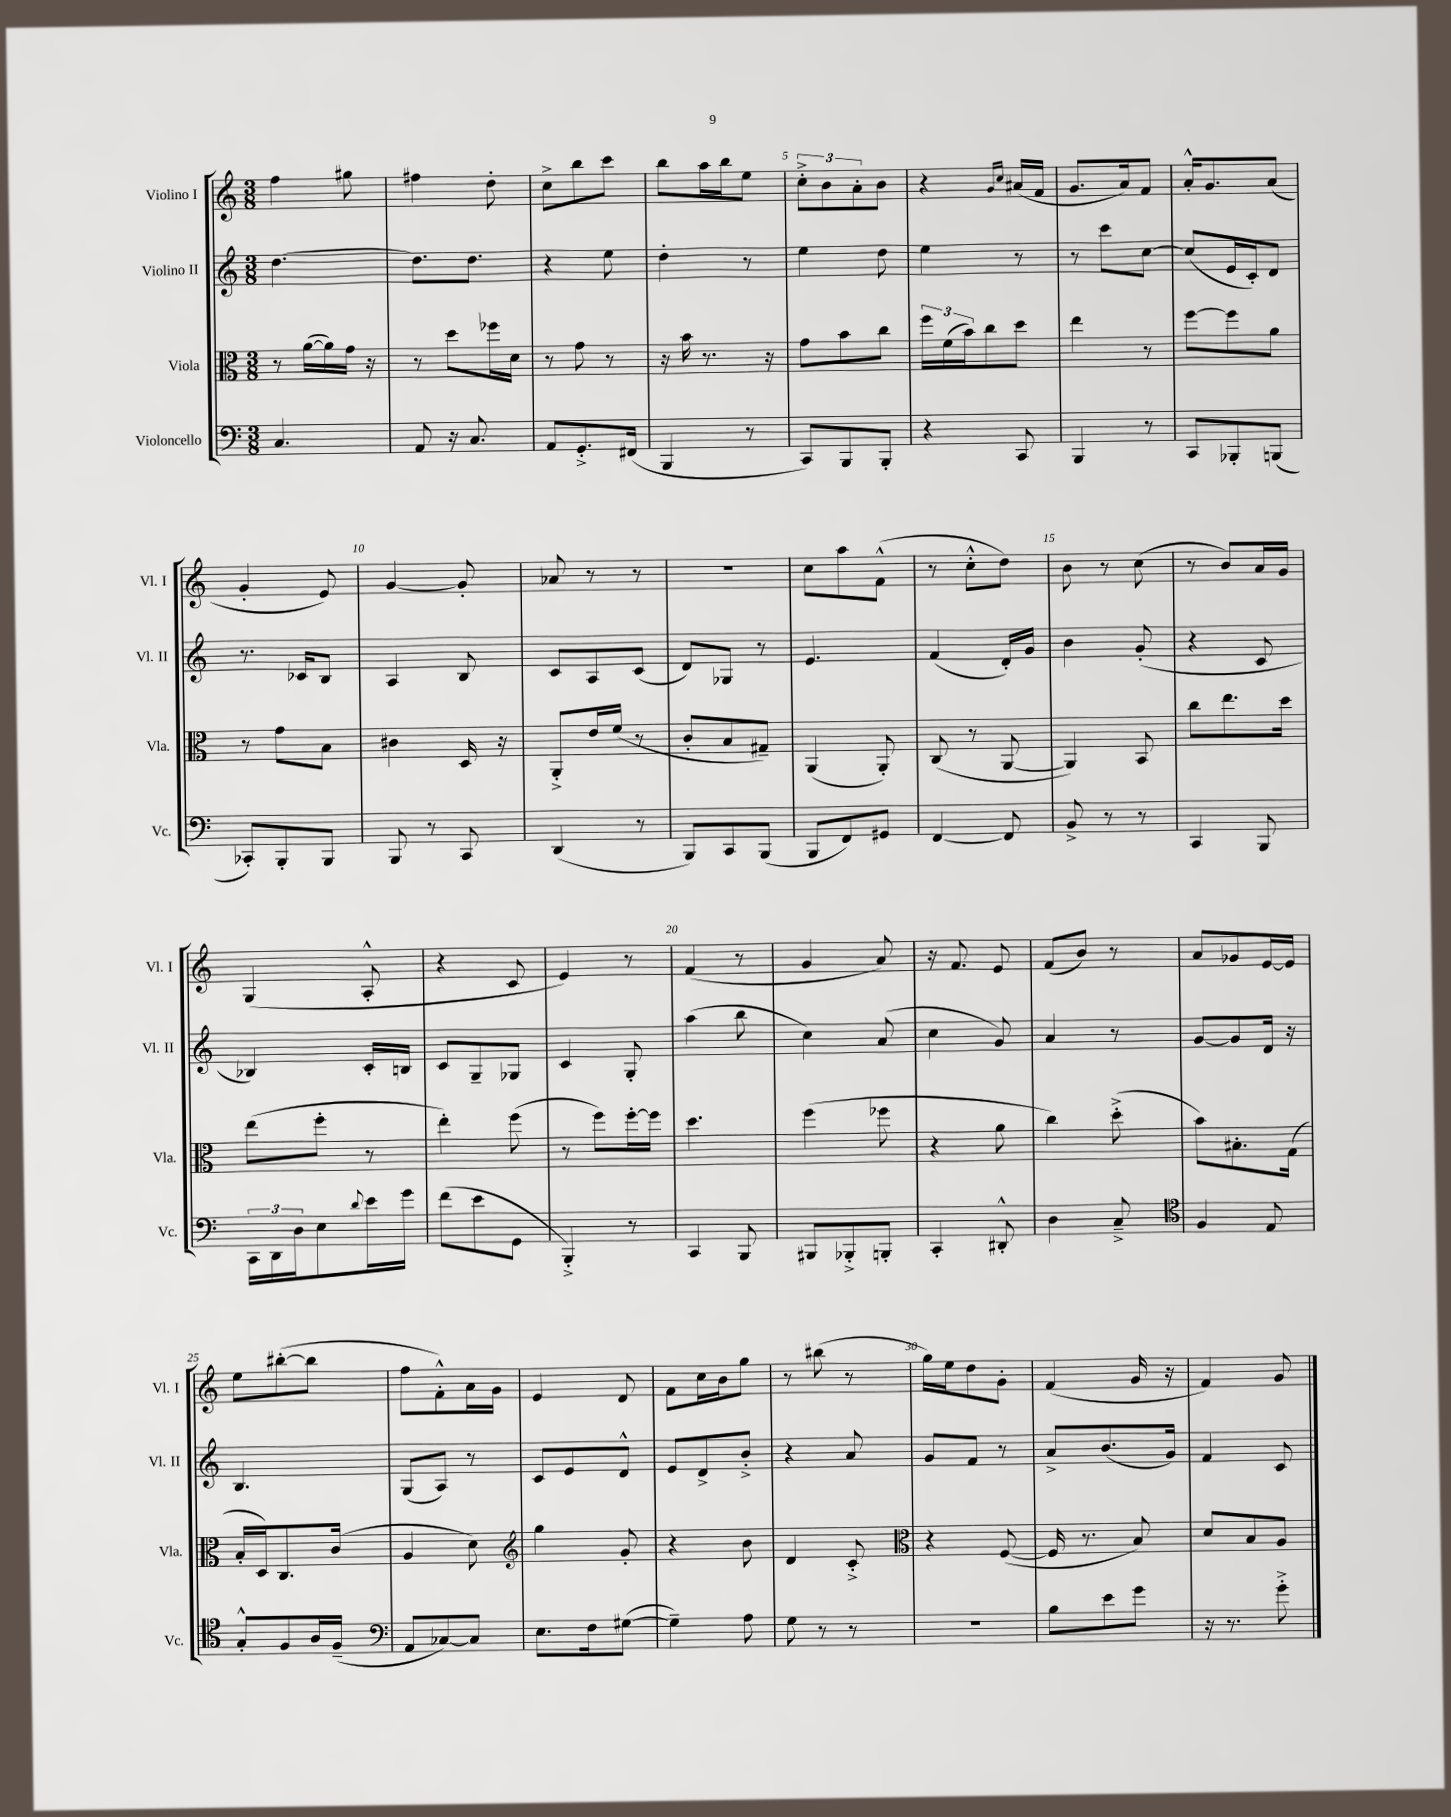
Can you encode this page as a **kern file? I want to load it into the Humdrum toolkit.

**kern	**kern	**kern	**kern
*staff4	*staff3	*staff2	*staff1
*clefF4	*clefC3	*clefG2	*clefG2
*k[]	*k[]	*k[]	*k[]
*M3/8	*M3/8	*M3/8	*M3/8
4.C/	8r	[4.dd\	4ff\
.	([16a\LL	.	.
.	16a\])	.	.
.	16g\JJ	.	8gg#\
.	16r	.	.
=	=	=	=
8AA/	8r	8.dd\]L	4ff#\
16r	8dd\L	.	.
8.C/	.	8.dd\J	.
.	16ff-\L	.	8dd'\
.	16d\JJ	.	.
=	=	=	=
8AA/L	8r	4r	8cc^\L
8.GG'^/	8g\	.	8bb\
.	8r	8ee\	8ccc\J
(16FF#/Jk	.	.	.
=	=	=	=
4BBB/	16r	4dd'\	8bb\L
.	16b\	.	.
.	8.r	.	16aa\L
.	.	.	16bb\J
8r	.	8r	8ee\J
.	16r	.	.
=	=	=	=
8CC/L)	8g\L	4ee\	12cc'^\L
.	.	.	12b\
8BBB/	8b\	.	.
.	.	.	12a'\
8BBB'/J	8cc\J	8dd\	8b\J
=	=	=	=
4r	24ff\LL	4ee\	4r
.	(24f\	.	.
.	24b\J)	.	.
.	8cc\	.	.
.	.	.	16qqg/LL
.	.	.	16qqcc/JJ
8CC/	8dd\J	8r	(16a#/LL
.	.	.	16f/JJ
=	=	=	=
4BBB/	4ee\	8r	8.g/L
.	.	8ccc\L	.
.	.	.	16a/k)
8r	8r	[8cc\J	8f/J
=	=	=	=
8CC/L	[8ff\L	(8cc/]L	16a'^^/LK
.	.	.	8.g/
8BBB-'/	8ff\]	16e/L	.
.	.	16c'/J)	.
(8BBB/J	8a\J	8d/J	(8a/J
=	=	=	=
8CC-'/L)	8r	8.r	4g'/
8BBB'/	8g\L	.	.
.	.	16c-/LK	.
8BBB/J	8B\J	8B/J	8e/)
=	=	=	=
8BBB/	4c#\	4A/	[4g/
8r	.	.	.
8CC/	16D/	8B/	8g'/]
.	16r	.	.
=	=	=	=
(4DD/	8AA'^/L	8c/L	8a-/
.	16e/L	8A/	8r
.	(16f/JJ	.	.
8r	8r	(8c/J	8r
=	=	=	=
8BBB/L)	8c'/L	8d/L)	4.r
8CC/	8B/	8G-/J	.
(8BBB/J	8G#~/J)	8r	.
=	=	=	=
8BBB/L	(4AA/	4.e/	8cc\L
8FF/)	.	.	8aa\
8GG#/J	8AA'/)	.	(8f^^\J
=	=	=	=
[4FF/	(8C/	(4f/	8r
.	8r	.	8cc'^^\L
8FF/]	[8AA/	16d'/LL)	8dd\J)
.	.	16g/JJ	.
=	=	=	=
8BB^/	4AA/])	4b\	8b\
8r	.	.	8r
8r	8BB/	(8g'/	(8cc\
=	=	=	=
4CC/	8cc\L	4r	8r
.	8.ee\	.	8b/L)
8BBB/	.	8c/	16a/L
.	16dd\Jk	.	16g/JJ
=	=	=	=
24CC\LL	(8ee\L	4B-/)	(4G/
24DD\	.	.	.
24D\J	.	.	.
8E\	8ff'\J	.	.
8qqd/	.	.	.
16e\L	8r	16c'/LL	8A'^^/
16g\JJ	.	16B/JJ	.
=	=	=	=
(8f\L	4ee'\)	8c/L	4r
8e\	.	8G~/	.
8GG\J	(8ff\	8G-/J	8c/
=	=	=	=
4BBB'^/)	8r	4c/	4e/)
.	8ff\L)	.	.
8r	[16ff'\L	8G'/	8r
.	16ff\]JJ	.	.
=	=	=	=
4CC/	4.dd\	(4aa\	(4f/
8BBB/	.	8bb\	8r
=	=	=	=
8BBB#/L	(4ff\	4cc\)	4g/
8BBB-'^/	.	.	.
8BBB'/J	8ff-\	(8a/	8a/)
=	=	=	=
4CC'/	4r	4cc\	16r
.	.	.	8.f/
8DD#'^^/	8a\	8g/)	8e/
=	=	=	=
4D\	4cc\)	4a/	(8f/L
.	.	.	8b/J)
8C~^/	(8dd'^\	8r	8r
=	=	=	=
*clefC4	*	*	*
4F/	8b\L)	[8g/L	8a/L
.	8.B#'\	8g/]	8g-/
8E/	.	16d/Jk	[16e/L
.	(16G\Jk	16r	16e/]JJ
=	=	=	=
8G'^^/L	16B'/LL	4.B/	8ee\L
.	16D/J)	.	.
8F/	8.C/	.	([8bb#'\
16A/L	.	.	8bb#\]J
(16F~/JJ	(16c/Jk	.	.
=	=	=	=
*clefF4	*	*	*
8AA/L	4A/	(8G/L	8ff\L
[8C-/)	.	8A/J)	8f'^^\)
8C-/]J	8d\)	8r	16a\L
.	.	.	16g\JJ
=	=	=	=
*	*clefG2	*	*
8.E\L	4gg\	8c/L	4e/
.	.	8e/	.
16F\k	.	.	.
([8G#\J	8g'/	8d^^/J	8d/
=	=	=	=
4G#~\])	4r	8e/L	8f\L
.	.	8d^/	16cc\L
.	.	.	16b\J
8A\	8b\	8b'^/J	8gg\J
=	=	=	=
8G\	4d/	4r	8r
8r	.	.	(8bb#\
8r	8c'^/	8a/	8r
=	=	=	=
*	*clefC3	*	*
4.r	4r	8g/L	16gg\LL)
.	.	.	16ee\J
.	.	8f/J	8dd\
.	([8F/	8r	8g'\J
=	=	=	=
8B\L	16F/]	8a^/L	(4f/
.	8.r	.	.
8e\	.	(8.b/	.
8g\J	8B/)	.	16g/
.	.	16g/Jk)	16r
=	=	=	=
16r	8d/L	4f/	4f/)
8.r	.	.	.
.	8B/	.	.
8g'^\	8A/J	8c/	8g/
==	==	==	==
*-	*-	*-	*-
